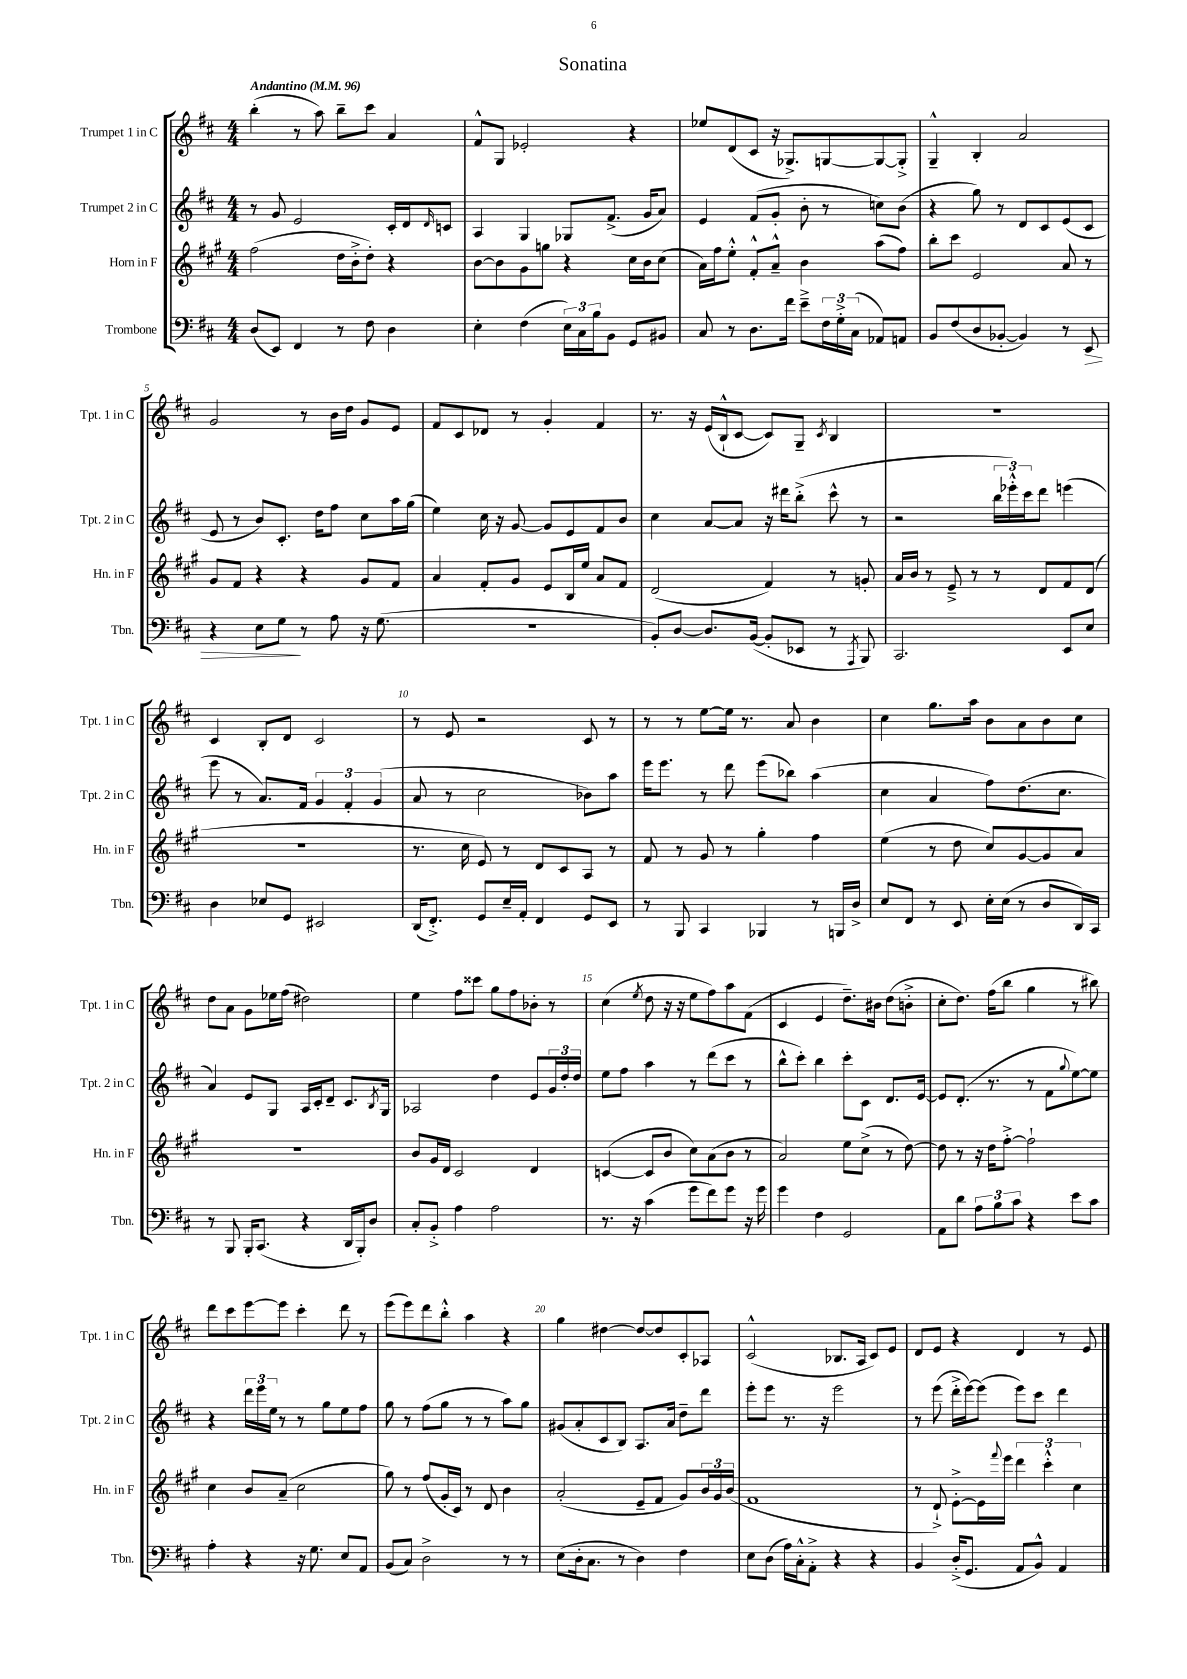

**kern	**kern	**kern	**kern
*staff4	*staff3	*staff2	*staff1
*clefF4	*clefG2	*clefG2	*clefG2
*k[f#c#]	*k[f#c#g#]	*k[f#c#]	*k[f#c#]
*M4/4	*M4/4	*M4/4	*M4/4
*MM96	*MM96	*MM96	*MM96
(8D	(2ff#	8r	(4bb'
8EE)	.	8g	.
4FF#	.	2e	8r
.	.	.	8aa)
8r	16dd	.	8bb~
.	16b'^	.	.
8F#	8dd')	.	8ccc#
4D	4r	16c#'	4a
.	.	16d	.
.	.	16qqd	.
.	.	8c	.
=	=	=	=
4E'	[8b	4A	8f#^^
.	8b]	.	8G
(4F#	8g#	4G	2e-'
.	8gg	.	.
24E)	4r	8G-	.
24C#	.	.	.
24B	.	.	.
8BB	.	(8.f#^	.
8GG	16cc#	.	4r
.	16b	16g	.
8BB#	(8cc#	8a)	.
=	=	=	=
8C#	16a)	4e	8ee-
.	16ff#	.	.
8r	8ee'^^	.	(8d
8.D	8f#'^^	(8f#	8c#
.	8a~^^	8g'	16r
16f#	.	.	8.G-^)
8e~^	4b	8b'	.
24F#	.	8r	[8G
24G'^	.	.	.
(24C#	.	.	.
8AA-)	(8aa	8cc)	8G_
8AA	8ff#)	(8b	8G'^]
=	=	=	=
8BB	8bb'	4r	4G~^^
(8F#	8ccc#	.	.
8D	2e	8gg)	4B'
[8BB-'	.	8r	.
4BB-])	.	8d	2a
.	.	8c#	.
8r	8a	(8e	.
8EE	8r	8c#	.
=	=	=	=
4r	8g#	8e	2g
.	8f#	8r	.
8E	4r	8b)	.
8G	.	8.c#'	.
8r	4r	.	8r
.	.	16dd	.
8A	.	8ff#	16b
.	.	.	16dd
16r	8g#	8cc#	8g
(8.G	.	.	.
.	8f#	16aa	8e
.	.	(16gg	.
=	=	=	=
1r	4a	4ee)	8f#
.	.	.	8c#
.	8f#'	16cc#	8d-
.	.	16r	.
.	8g#	[8g	8r
.	8e	8g]	4g'
.	16B	8e	.
.	16ee	.	.
.	8a	8f#	4f#
.	8f#	8b	.
=	=	=	=
8BB')	(2d	4cc#	8.r
[8D	.	.	.
.	.	.	16r
8.D]	.	[8a	(16e
.	.	.	16B`^^
.	.	8a]	[8c#
([16BB	.	.	.
8BB']	4f#)	16r	8c#])
.	.	16ddd#	.
8EE-	.	(8bb'^	8G~
.	.	.	8qc#
8r	8r	8ccc#^^	4B
8qAAA	.	.	.
8BBB)	8g'	8r	.
=	=	=	=
2.CC#	16a	2r	1r
.	16b	.	.
.	8r	.	.
.	8e~^	.	.
.	8r	.	.
.	8r	24bb	.
.	.	24eee-'^^)	.
.	.	24ccc#	.
.	8d	8ddd	.
8EE	8f#	(4eee	.
8E	(8d	.	.
=	=	=	=
4D	1r	8eee	4c#
.	.	8r	.
8E-	.	8.a)	8B'
8GG	.	.	8d
.	.	16f#	.
2EE#	.	6g	2c#
.	.	6f#'	.
.	.	(6g	.
=	=	=	=
(16DD	8.r	8a	8r
8.FF#'^)	.	.	.
.	.	8r	8e
.	16cc#	.	.
8GG	8e)	2cc#	2r
16E~	8r	.	.
16AA'	.	.	.
4FF#	8d	.	.
.	8c#	.	.
8GG	8A	8b-)	8c#
8EE	8r	8aa	8r
=	=	=	=
8r	8f#	16eee	8r
.	.	8.eee	.
8BBB	8r	.	8r
4CC#	8g#	8r	[8ee
.	8r	8ddd	16ee]
.	.	.	8.r
4BBB-	4gg#'	(8eee	.
.	.	8bb-)	8a
8r	4ff#	(4aa	4b
16BBB	.	.	.
16D^	.	.	.
=	=	=	=
8E	(4ee	4cc#	4cc#
8FF#	.	.	.
8r	8r	4a	8.gg
8EE	8dd	.	.
.	.	.	16aa
16E'	8cc#)	8ff#)	8b
(16E	.	.	.
8r	[8g#	(8.dd	8a
8D	8g#]	.	8b
.	.	8.cc#	.
16DD)	8a	.	8cc#
16CC#	.	.	.
=	=	=	=
8r	1r	4a)	8dd
8BBB	.	.	8a
16BBB'	.	8e	8g
(8.CC#	.	.	.
.	.	8G	16ee-
.	.	.	(16ff#
4r	.	16A	2dd#)
.	.	16c#'	.
.	.	8d~	.
16DD	.	8.c#	.
16BBB')	.	.	.
8D	.	.	.
.	.	8qB	.
.	.	16G	.
=	=	=	=
8C#'	8b	2A-	4ee
8BB'^	16g#	.	.
.	16d	.	.
4A	2c#	.	8ff#
.	.	.	8ccc##
2A	.	4dd	8gg
.	.	.	8ff#
.	4d	8e	8b-'
.	.	24g	8r
.	.	24dd'	.
.	.	24dd	.
=	=	=	=
8.r	([4c	8ee	(4cc#
.	.	8ff#	.
16r	.	.	.
.	.	.	8qee
(4c#	8c]	4aa	8dd
.	8b	.	16r
.	.	.	16r
8g	8cc#)	8r	8ee
8f#)	(8a	(8ddd	8ff#)
8g	8b	8ccc#	8aa
16r	8r	8r	(8f#
16g	.	.	.
=	=	=	=
4g	2a)	8bb^^	4c#
.	.	8ccc#')	.
4F#	.	4bb	4e
2GG	8ee	8ccc#'	8.dd~)
.	(8cc#^	8c#	.
.	.	.	16b#
.	8r	8.d	(8dd
.	[8dd)	.	8b'^
.	.	[16e	.
=	=	=	=
8AA	8dd]	8e]	8cc#'
8d	8r	(8.d'	8.dd)
12A	16r	.	.
.	16dd	8.r	(16ff#
12B	.	.	.
.	[8ff#'^	.	8bb
12c#	.	.	.
4r	2ff#`]	8r	4gg
.	.	8f#	.
.	.	8qqgg	.
8e	.	[8ee)	8r
8c#	.	8ee]	8bb#)
=	=	=	=
4A'	4cc#	4r	8ddd
.	.	.	8ccc#
4r	8b	24ddd	[8eee
.	.	24eee	.
.	.	24ee	.
.	(8a~	8r	8eee]
16r	2cc#	8r	4ccc#'
8.G	.	.	.
.	.	8gg	.
8E	.	8ee	8ddd
8AA	.	8ff#	8r
=	=	=	=
(8BB	8gg#)	8gg	(8eee
8C#)	8r	8r	8eee)
2D^	(8ff#	(8ff#	8ddd
.	16g#'	8gg	8bb'^^
.	16c#)	.	.
.	8r	8r	4aa
.	8d	8r	.
8r	4b	8aa)	4r
8r	.	8gg	.
=	=	=	=
(8E	(2a'	(8g#	4gg
16D'	.	8a'	.
8.C#	.	.	.
.	.	8c#	[4dd#
8r	.	8B)	.
4D)	8e~	8.A	8dd#_
.	8f#	.	8dd#]
.	.	16a	.
4F#	8g#)	8dd~	8c#'
.	24b	8ddd	8A-
.	24g#	.	.
.	(24b	.	.
=	=	=	=
8E	1f#	8eee'	(2c#^^
(8D	.	8eee	.
16A)	.	8.r	.
16C#'^^	.	.	.
8AA'^	.	.	.
.	.	16r	.
4r	.	2eee	8.B-
.	.	.	16A
4r	.	.	8c#)
.	.	.	8e
=	=	=	=
4BB	8r	8r	8d
.	8d`^)	(8eee	8e
(16D'^	[8e'^	16ddd'^	4r
8.GG	.	[16eee)	.
.	16e]	(8eee]	.
.	8qqfff#	.	.
.	16eee	.	.
8AA	6ddd	8eee)	4d
8BB^^)	.	8ccc#	.
.	6ccc#'^^	.	.
4AA	.	4ddd	8r
.	6cc#	.	.
.	.	.	8e
==	==	==	==
*-	*-	*-	*-
